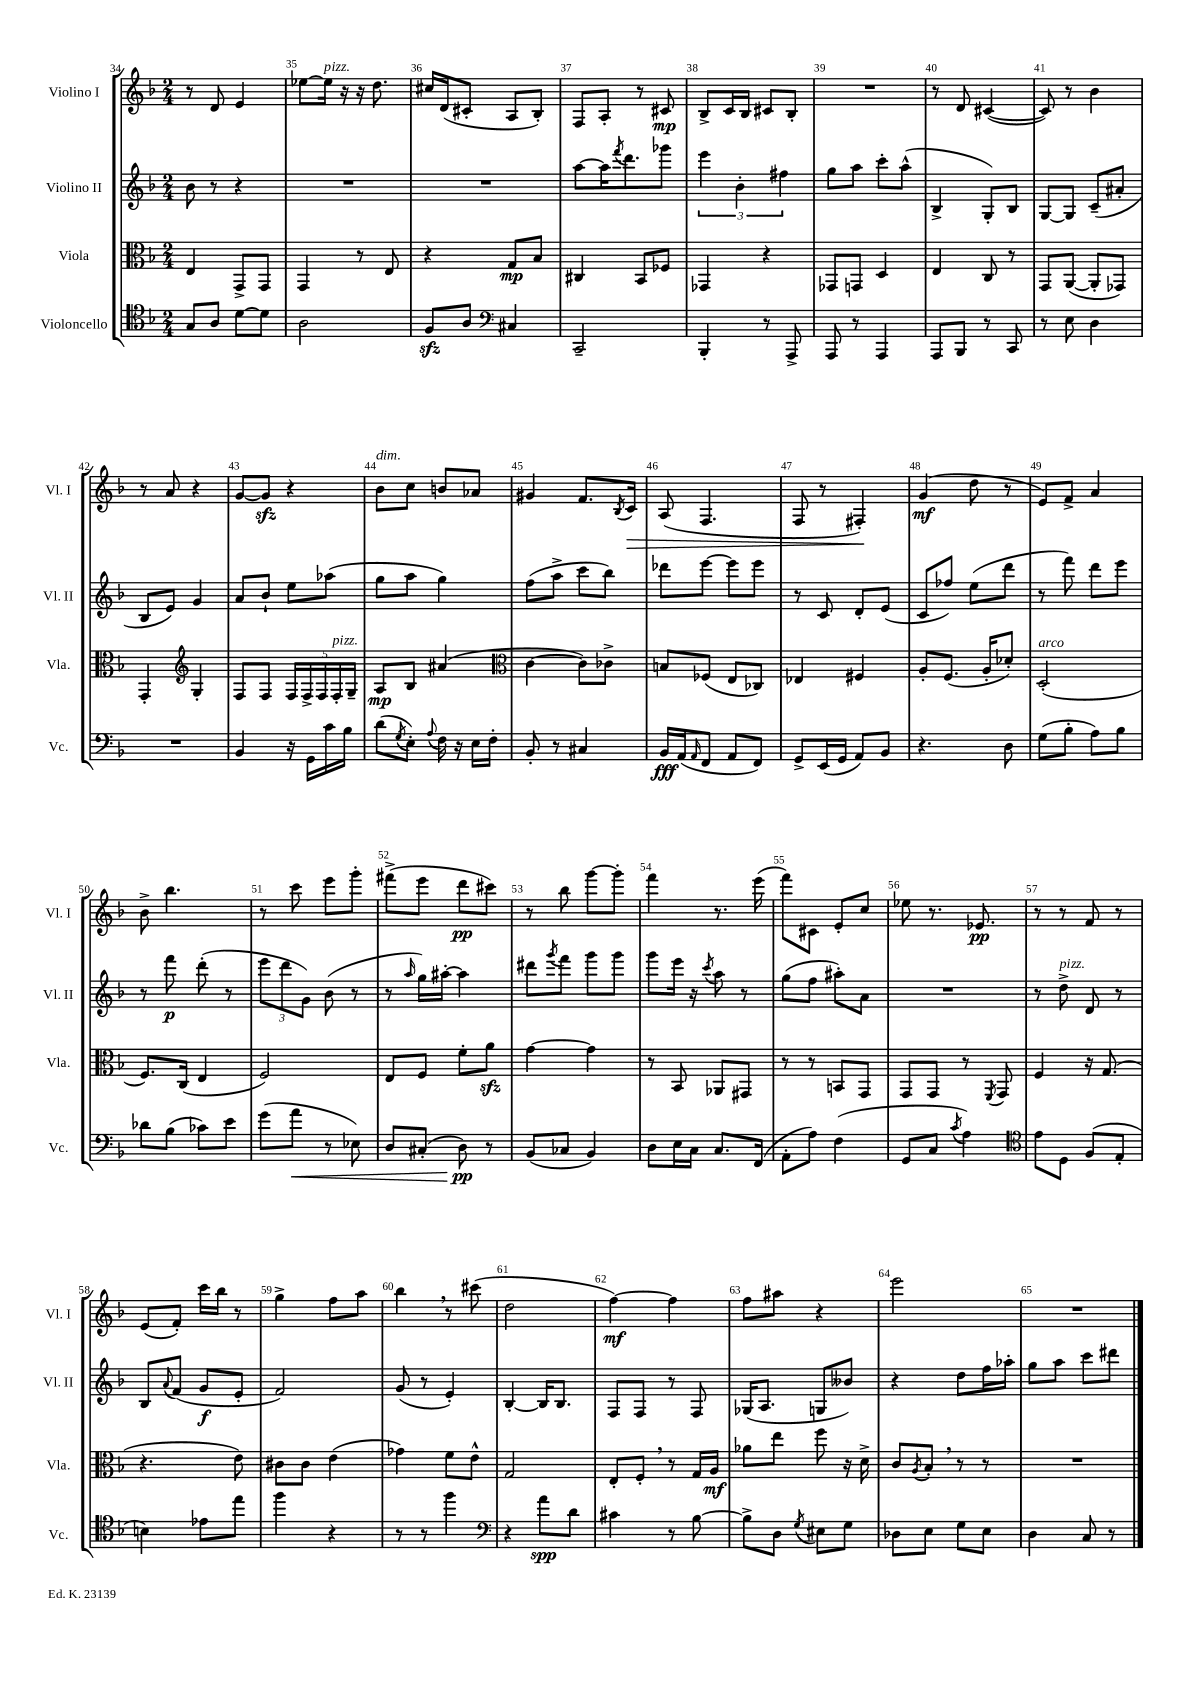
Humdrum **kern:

**kern	**kern	**kern	**kern
*staff4	*staff3	*staff2	*staff1
*clefC4	*clefC3	*clefG2	*clefG2
*k[b-]	*k[b-]	*k[b-]	*k[b-]
*M2/4	*M2/4	*M2/4	*M2/4
8G	4E	8b-	8r
8A	.	8r	8d
[8d	8GG^	4r	4e
8d]	8GG	.	.
=	=	=	=
2A	4GG	2r	[8ee-
.	.	.	16ee-]
.	.	.	16r
.	8r	.	16r
.	.	.	8.dd
.	8E	.	.
=	=	=	=
8F	4r	2r	16cc#
.	.	.	(16d
8A	.	.	8c#'
*clefF4	*	*	*
4C#	8G	.	8A
.	8B-	.	8B-')
=	=	=	=
2CC~	4C#	[8aa	8F
.	.	16aa]	8A'
.	.	8qfff	.
.	.	8.ddd	.
.	8BB-	.	8r
.	8F-	8ggg-	8c#
=	=	=	=
4BBB-'	4GG-	6eee	8B-^
.	.	.	16c
.	.	6b-'	.
.	.	.	16B-
8r	4r	.	8c#
.	.	6ff#	.
8AAA^	.	.	8B-'
=	=	=	=
8AAA	8GG-	8gg	2r
8r	8GG	8aa	.
4AAA	4D	8ccc'	.
.	.	(8aa^^	.
=	=	=	=
8AAA	4E	4B-^	8r
8BBB-	.	.	8d
8r	8C	8G')	([4c#
8CC	8r	8B-	.
=	=	=	=
8r	8GG	[8G	8c#])
8E	([8AA	8G]	8r
4D	8AA']	(8c~	4b-
.	8GG-)	8a#'	.
=	=	=	=
2r	4GG'	8B-	8r
.	.	8e)	8a
*	*clefG2	*	*
.	4G'	4g	4r
=	=	=	=
4BB-	8F	8a	[8g
.	8F	8b-`	8g]
16r	20F	8ee	4r
.	20F^	.	.
16GG	.	.	.
.	20F	.	.
16c	.	(8aa-	.
.	20F'	.	.
16B-	.	.	.
.	20G~	.	.
=	=	=	=
(8d	8A	8gg	8b-
8qG	.	.	.
8E')	8B-	8aa	8cc
8qqA	.	.	.
16F	(4a#	4gg)	8b
16r	.	.	.
16E	.	.	8a-
16F'	.	.	.
=	=	=	=
*	*clefC3	*	*
8BB-'	[4c	(8ff	4g#
8r	.	8aa^	.
4C#	8c])	8ccc	8.f
.	8c-^	8bb-)	.
.	.	.	8qB-
.	.	.	16c
=	=	=	=
16BB-	8B	8ddd-	(8A
(16AA	.	.	.
16qqAA	.	.	.
8FF	(8F-	[8eee	4.F
8AA	8E	8eee]	.
8FF)	8C-)	8eee	.
=	=	=	=
8GG^	4E-	8r	8F
(16EE	.	8c	8r
16GG	.	.	.
8AA)	4F#	8d'	4F#')
8BB-	.	(8e	.
=	=	=	=
4.r	8A'	8c	(4g
.	(8.F	8ff-)	.
.	.	(8ee	8dd
.	16A'	.	.
8D	8d-')	8ddd	8r
=	=	=	=
(8G	(2D'	8r	8e)
8B-'	.	8fff)	8f^
8A)	.	8ddd	4a
8B-	.	8eee	.
=	=	=	=
8d-	8.F)	8r	8b-^
(8B-	.	8fff	4.bb-
.	(16C	.	.
8c-)	4E	(8ddd'	.
8e	.	8r	.
=	=	=	=
(8g	2F)	12eee	8r
.	.	12ddd	.
8a	.	.	8ccc
.	.	12g)	.
8r	.	(8b-	8eee
8E-)	.	8r	8ggg'
=	=	=	=
8D	8E	8r	(8fff#^
.	.	16qqaa	.
(8C#'	8F	16gg)	8eee
.	.	[16aa#'	.
8D)	8f'	4aa#]	8ddd
8r	8a	.	8ccc#)
=	=	=	=
(8BB-	[4g	8ddd#	8r
.	.	8qggg	.
8C-	.	8fff	8bb-
4BB-)	4g]	8ggg	[8ggg
.	.	8ggg	8ggg']
=	=	=	=
8D	8r	8ggg	4fff
16E	8BB-	16eee	.
16C	.	16r	.
.	.	8qccc	.
8.C	8AA-	8aa	8.r
.	8GG#	8r	.
(16FF	.	.	(16eee
=	=	=	=
8AA'	8r	(8gg	8fff)
8A)	8r	8ff	8c#
(4F	8BB	8aa#')	8e'
.	8GG	8a	8cc
=	=	=	=
8GG	8GG	2r	8ee-
8C	8GG	.	8.r
8qc	.	.	.
4A)	8r	.	.
.	.	.	8.e-
.	8qFF	.	.
.	8GG	.	.
=	=	=	=
*clefC4	*	*	*
8e	4F	8r	8r
8D	.	8dd^	8r
(8F	16r	8d	8f
.	(8.G	.	.
8E'	.	8r	8r
=	=	=	=
4B)	4.r	8B-	(8e
.	.	8qqa	.
.	.	(8f	8f')
8e-	.	8g	16ccc
.	.	.	16bb-
8ee	8e)	8e'	8r
=	=	=	=
4ff	8c#	2f)	4gg^
.	8c#	.	.
4r	(4e	.	8ff
.	.	.	8aa
=	=	=	=
8r	4g-)	(8g	4bb-
8r	.	8r	.
4ff	8f	4e')	8r
.	8e^^	.	(8ccc#
=	=	=	=
*clefF4	*	*	*
4r	2G	[4B-'	2dd
8a	.	16B-]	.
.	.	8.B-	.
8d	.	.	.
=	=	=	=
4c#	8E'	8F	[4ff)
.	8F'	8F	.
8r	8r	8r	4ff]
[8B-	16G	8F	.
.	16A	.	.
=	=	=	=
8B-^]	8a-	(16G-	8ff
.	.	8.A	.
8D	8ee	.	8aa#
8qG	.	.	.
8E#	8ff	8G	4r
8G	16r	8b--)	.
.	16d^	.	.
=	=	=	=
8D-	8c	4r	2eee
.	8qA	.	.
8E	8B-'	.	.
8G	8r	8dd	.
8E	8r	16ff	.
.	.	16aa-'	.
=	=	=	=
4D	2r	8gg	2r
.	.	8aa	.
8C	.	8ccc	.
8r	.	8ddd#	.
==	==	==	==
*-	*-	*-	*-
